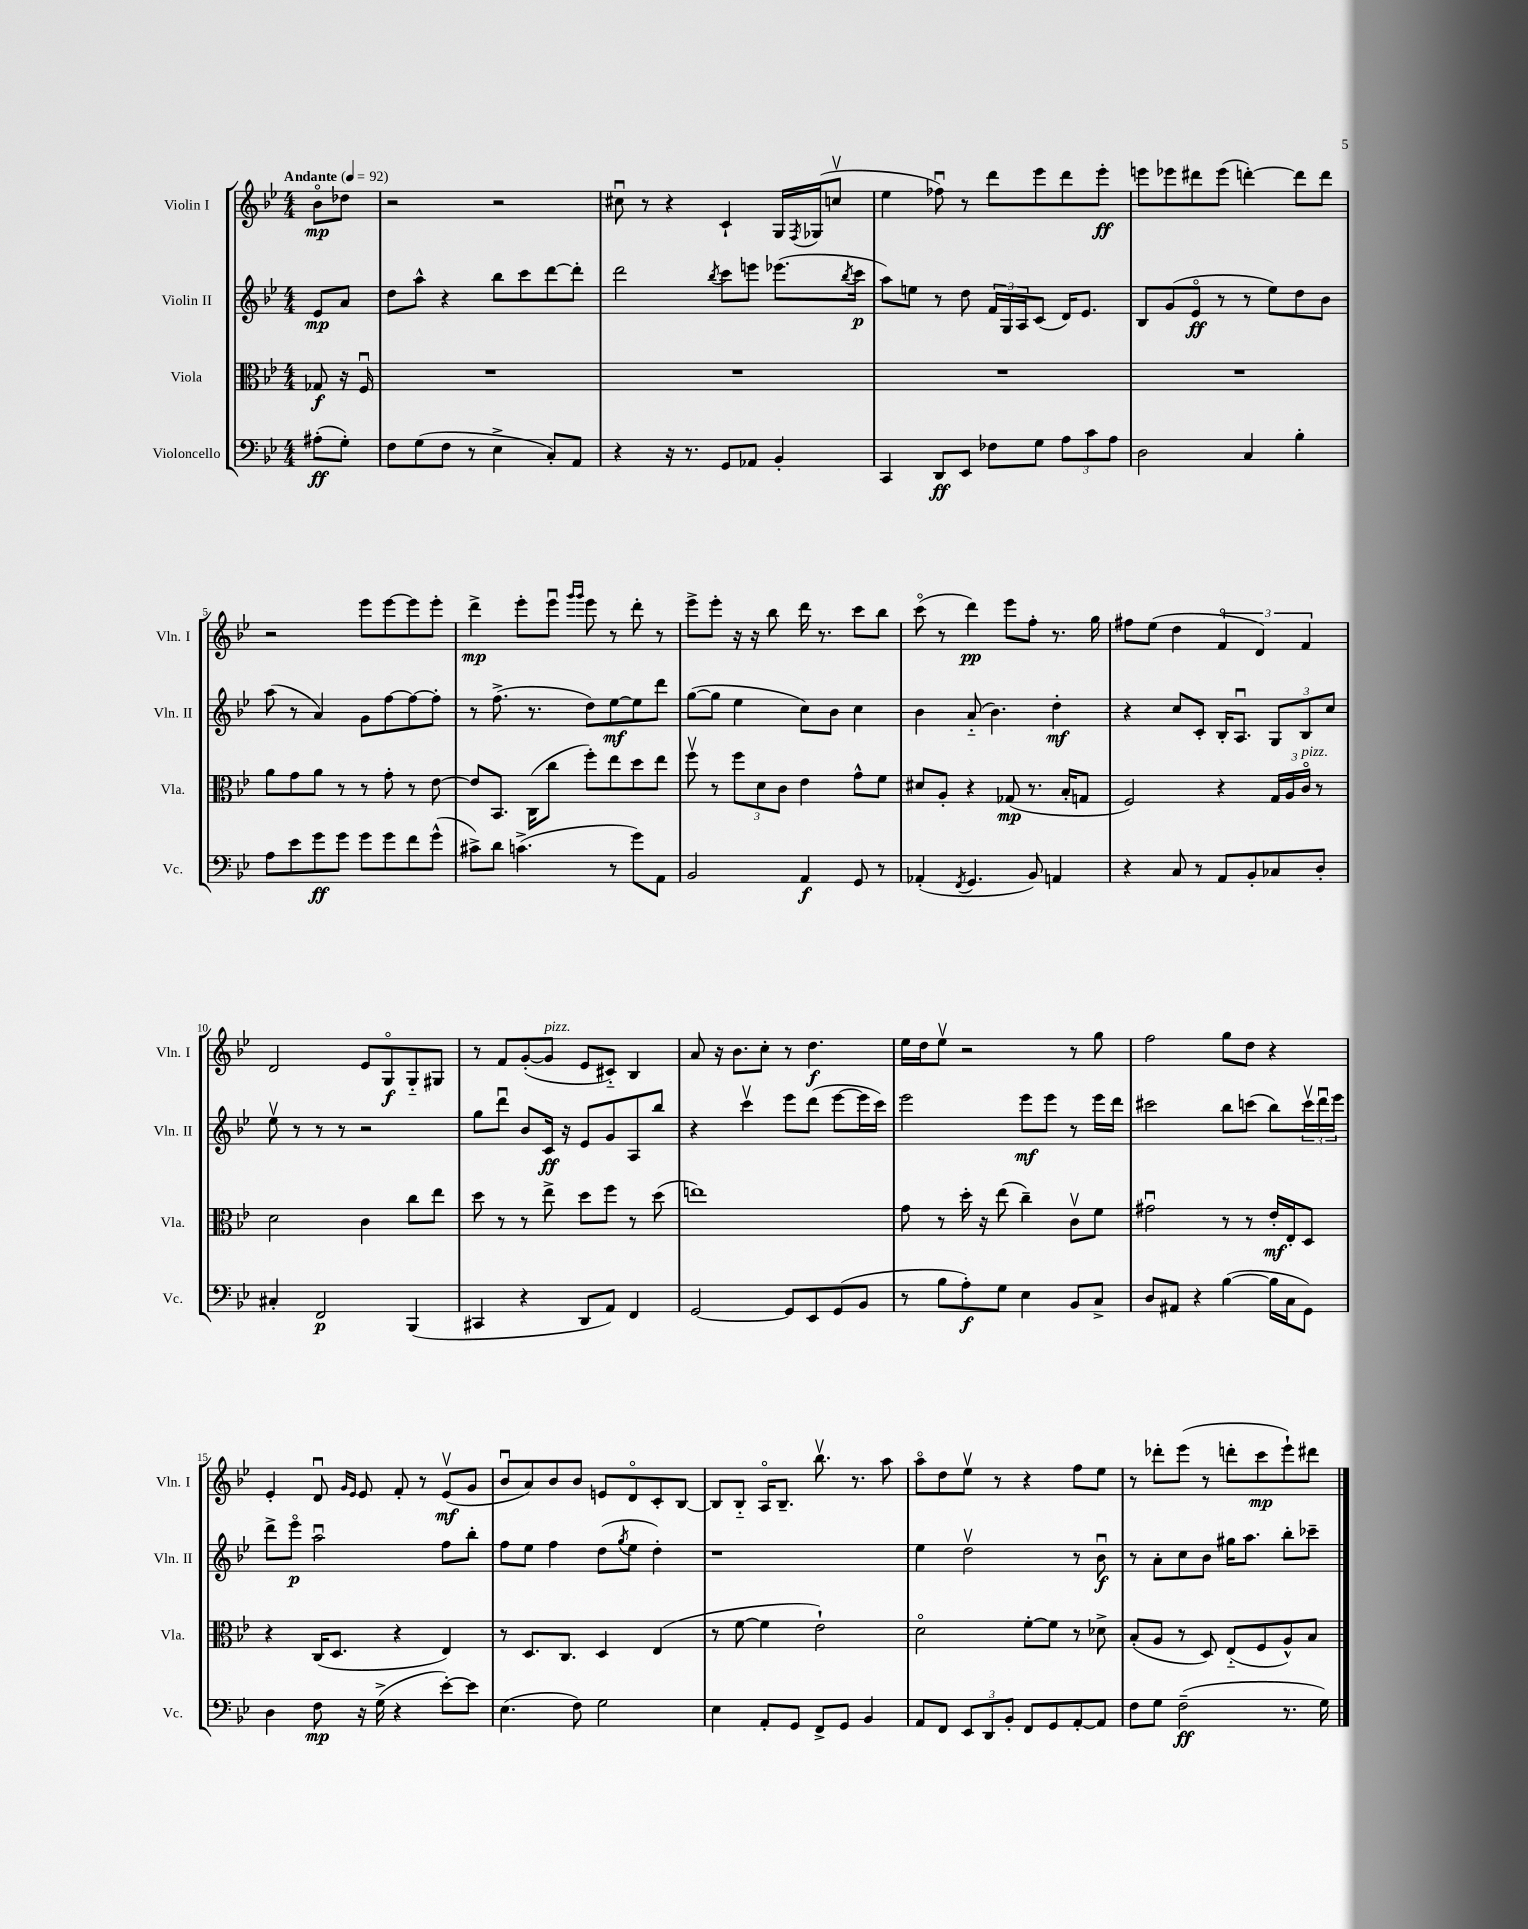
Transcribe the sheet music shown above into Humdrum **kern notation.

**kern	**dynam	**kern	**dynam	**kern	**dynam	**kern	**dynam
*part4	*part4	*part3	*part3	*part2	*part2	*part1	*part1
*staff4	*staff4	*staff3	*staff3	*staff2	*staff2	*staff1	*staff1
*I"Violoncello	*	*I"Viola	*	*I"Violin II	*	*I"Violin I	*
*I'Vc.	*	*I'Vla.	*	*I'Vln. II	*	*I'Vln. I	*
*clefF4	*	*clefC3	*	*clefG2	*	*clefG2	*
*k[b-e-]	*	*k[b-e-]	*	*k[b-e-]	*	*k[b-e-]	*
*M4/4	*	*M4/4	*	*M4/4	*	*M4/4	*
*MM92	*	*MM92	*	*MM92	*	*MM92	*
=	=	=	=	=	=	=	=
!	!	!	!	!	!	!LO:TX:a:B:t=Andante	!
(8A#X'\L	ff	8G-X/	f	8e-/L	mp	8b-\L	mp
8G'\J)	.	16r	.	8a/J	.	8dd-X\J	.
.	.	16Fu/	.	.	.	.	.
=1	=1	=1	=1	=1	=1	=1	=1
8F\L	.	1r	.	8dd\L	.	2r	.
(8G\	.	.	.	8aa^^\J	.	.	.
8F\J	.	.	.	4r	.	.	.
8r	.	.	.	.	.	.	.
4E-^\	.	.	.	8bb-\L	.	2r	.
.	.	.	.	8ccc\	.	.	.
8C'/L)	.	.	.	[8ddd\	.	.	.
8AA/J	.	.	.	8ddd'\J]	.	.	.
=2	=2	=2	=2	=2	=2	=2	=2
4r	.	1r	.	2ddd\	.	8cc#Xu\	.
.	.	.	.	.	.	8r	.
16r	.	.	.	.	.	4r	.
8.r	.	.	.	.	.	.	.
.	.	.	.	8qbb-/	.	.	.
8GG/L	.	.	.	8ccc\L	.	4c`/	.
8AA-X/J	.	.	.	8eeen\J	.	.	.
4BB-'/	.	.	.	(8.eee-X\L	.	16G/LL	.
.	.	.	.	.	.	8qF/	.
.	.	.	.	.	.	(16G-X/J	.
.	.	.	.	.	.	8ccnv/J	.
.	.	.	.	8qbb-/	.	.	.
.	.	.	.	16ccc\Jk	p	.	.
=3	=3	=3	=3	=3	=3	=3	=3
4CC/	.	1r	.	8aa\L)	.	4ee-\	.
.	.	.	.	8een\J	.	.	.
8DD/L	ff	.	.	8r	.	8ff-Xu\)	.
8EE-/J	.	.	.	8dd\	.	8r	.
8F-X\L	.	.	.	24f/LL	.	8ddd\L	.
.	.	.	.	24G/	.	.	.
.	.	.	.	24A/J	.	.	.
8G\J	.	.	.	(8c/J	.	8eee-\	.
12A\L	.	.	.	16d/KL)	.	8ddd\	.
.	.	.	.	8.e-/J	.	.	.
12c\	.	.	.	.	.	.	.
.	.	.	.	.	.	8eee-'\J	ff
12A\J	.	.	.	.	.	.	.
=4	=4	=4	=4	=4	=4	=4	=4
2D\	.	1r	.	8B-/L	.	8eeen\L	.
.	.	.	.	(8g/	.	8eee-X\	.
.	.	.	.	8e-/J	ff	8ddd#X\	.
.	.	.	.	8r	.	(8eee-\J	.
4C/	.	.	.	8r	.	[4dddn'\)	.
.	.	.	.	8ee-\L)	.	.	.
4B-'\	.	.	.	8dd\	.	8ddd\L]	.
.	.	.	.	8b-\J	.	8ddd\J	.
!!LO:LB:g=z
=5	=5	=5	=5	=5	=5	=5	=5
8A\L	.	8a\L	.	(8aa\	.	2r	.
8e-\	.	8g\	.	8r	.	.	.
8g\	ff	8a\J	.	4a/)	.	.	.
8g\J	.	8r	.	.	.	.	.
8g\L	.	8r	.	8g\L	.	8eee-\L	.
8g\	.	8g'\	.	[8ff\	.	[8eee-\	.
8f\	.	8r	.	8ff\_	.	8eee-\]	.
(8g^^\J	.	[8e-\	.	8ff'\J]	.	8eee-'\J	.
=6	=6	=6	=6	=6	=6	=6	=6
8c#X^\L)	.	8e-/L]	.	8r	.	4ddd^\	mp
8d\J	.	8.BB-/J	.	(8.ff^\	.	.	.
(4.cn^\	.	.	.	.	.	8eee-'\L	.
.	.	(16C\KL	.	8.r	.	.	.
.	.	8cc\J	.	.	.	8eee-u\J	.
.	.	.	.	.	.	16qqggg/LL	.
.	.	.	.	.	.	16qqggg/JJ	.
.	.	8ff'\L)	.	8dd\L)	.	8eee-\	.
8r	.	8ee-\	.	[8ee-\	mf	8r	.
8g\L)	.	8dd\	.	8ee-\]	.	8ddd'\	.
8AA\J	.	8ee-\J	.	8ddd\J	.	8r	.
=7	=7	=7	=7	=7	=7	=7	=7
2BB-/	.	8ffv\	.	([8gg\L	.	8eee-^\L	.
.	.	8r	.	8gg\J]	.	8eee-'\J	.
.	.	12ff\L	.	4ee-\	.	16r	.
.	.	.	.	.	.	16r	.
.	.	12d\	.	.	.	.	.
.	.	.	.	.	.	8bb-\	.
.	.	12c\J	.	.	.	.	.
4AA/	f	4e-\	.	8cc\L)	.	16ddd\	.
.	.	.	.	.	.	8.r	.
.	.	.	.	8b-\J	.	.	.
8GG/	.	8g^^\L	.	4cc\	.	8ccc\L	.
8r	.	8f\J	.	.	.	8bb-\J	.
=8	=8	=8	=8	=8	=8	=8	=8
(4AA-X'/	.	8d#X/L	.	4b-\	.	(8ccc\	.
.	.	8A'/J	.	.	.	8r	.
8qFF/	.	.	.	.	.	.	.
4.GG/	.	4r	.	(8a/	.	4ddd\)	pp
.	.	.	.	4.b-\)	.	.	.
.	.	(8G-X/	mp	.	.	8eee-\L	.
8BB-/)	.	8.r	.	.	.	8ff'\J	.
4AAn/	.	.	.	4dd'\	mf	8.r	.
.	.	16B-'/KL	.	.	.	.	.
.	.	8Gn/J	.	.	.	.	.
.	.	.	.	.	.	16gg\	.
=9	=9	=9	=9	=9	=9	=9	=9
4r	.	2F/)	.	4r	.	8ff#X\L	.
.	.	.	.	.	.	(8ee-\J	.
8C/	.	.	.	8cc/L	.	4dd\	.
8r	.	.	.	8c'/J	.	.	.
8AA/L	.	4r	.	16B-'/KL	.	6f/	.
.	.	.	.	8.Au/J	.	.	.
8BB-'/	.	.	.	.	.	.	.
.	.	.	.	.	.	6d/)	.
8C-X/	.	24G/LL	.	12G/L	.	.	.
.	.	24A/	.	.	.	.	.
!	!	!LO:TX:a:i:t=pizz.	!	!	!	!	!
.	.	24c/JJ	.	12B-/	.	6f/	.
8D'/J	.	8r	.	.	.	.	.
.	.	.	.	12cc/J	.	.	.
!!LO:LB:g=z
=10	=10	=10	=10	=10	=10	=10	=10
4C#X'/	.	2d\	.	8ee-v\	.	2d/	.
.	.	.	.	8r	.	.	.
2FF/	p	.	.	8r	.	.	.
.	.	.	.	8r	.	.	.
.	.	4c\	.	2r	.	8e-/L	.
.	.	.	.	.	.	8G/	f
(4BBB-/	.	8cc\L	.	.	.	8G/	.
.	.	8ee-\J	.	.	.	8G#X/J	.
=11	=11	=11	=11	=11	=11	=11	=11
4CC#X/	.	8dd\	.	8gg\L	.	8r	.
.	.	8r	.	8dddu\J	.	8f/L	.
4r	.	8r	.	8b-/L	.	([8g'/	.
!	!	!	!	!	!	!LO:TX:a:i:t=pizz.	!
.	.	8ee-^\	.	16c/Jk	ff	8g/J]	.
.	.	.	.	16r	.	.	.
8DD/L	.	8dd\L	.	8e-/L	.	8e-/L	.
8AA/J)	.	8ff\J	.	8g/	.	8c#X/J)	.
4FF/	.	8r	.	8A/	.	4B-/	.
.	.	(8dd\	.	8bb-/J	.	.	.
=12	=12	=12	=12	=12	=12	=12	=12
[2GG/	.	1een)	.	4r	.	8a/	.
.	.	.	.	.	.	16r	.
.	.	.	.	.	.	8.b-\L	.
.	.	.	.	4cccv\	.	.	.
.	.	.	.	.	.	8cc'\J	.
8GG/L]	.	.	.	8eee-\L	.	8r	.
8EE-/	.	.	.	(8ddd\J	.	4.dd\	f
(8GG/	.	.	.	[8eee-\L	.	.	.
8BB-/J	.	.	.	16eee-\L]	.	.	.
.	.	.	.	16ccc\JJ)	.	.	.
=13	=13	=13	=13	=13	=13	=13	=13
8r	.	8g\	.	2eee-\	.	16ee-\LL	.
.	.	.	.	.	.	16dd\J	.
8B-\L	.	8r	.	.	.	8ee-v\J	.
8A'\)	f	16dd'\	.	.	.	2r	.
.	.	16r	.	.	.	.	.
8G\J	.	(8ee-\	.	.	.	.	.
4E-\	.	4cc~\)	.	8eee-\L	mf	.	.
.	.	.	.	8eee-\J	.	.	.
8BB-/L	.	8cv\L	.	8r	.	8r	.
8C^/J	.	8f\J	.	16eee-\LL	.	8gg\	.
.	.	.	.	16ddd\JJ	.	.	.
=14	=14	=14	=14	=14	=14	=14	=14
8D/L	.	2g#Xu\	.	2ccc#X\	.	2ff\	.
8AA#X/J	.	.	.	.	.	.	.
4r	.	.	.	.	.	.	.
([4B-\	.	8r	.	8bb-\L	.	8gg\L	.
.	.	8r	.	(8cccn\J	.	8dd\J	.
16B-\LL]	.	16e-'/LL	mf	8bb-\L)	.	4r	.
16C\J	.	16E-'/J	.	.	.	.	.
8GG\J)	.	8D/J	.	24cccv\L	.	.	.
.	.	.	.	24dddu\	.	.	.
.	.	.	.	24eee-\JJ	.	.	.
!!LO:LB:g=z
=15	=15	=15	=15	=15	=15	=15	=15
4D\	.	4r	.	8ddd^\L	.	4e-'/	.
.	.	.	.	8eee-\J	p	.	.
8F\	mp	(16C/KL	.	2aau\	.	8du/	.
.	.	8.D/J	.	.	.	.	.
.	.	.	.	.	.	16qqg/LL	.
.	.	.	.	.	.	16qqe-/JJ	.
16r	.	.	.	.	.	8e-/	.
(16G^\	.	.	.	.	.	.	.
4r	.	4r	.	.	.	8f'/	.
.	.	.	.	.	.	8r	.
[8e-'\L)	.	4E-/)	.	8ff\L	.	(8e-v/L	mf
8e-\J]	.	.	.	8bb-'\J	.	8g/J	.
=16	=16	=16	=16	=16	=16	=16	=16
(4.E-\	.	8r	.	8ff\L	.	8b-u/L	.
.	.	8.D/L	.	8ee-\J	.	8a/)	.
.	.	.	.	4ff\	.	8b-/	.
.	.	8.C/J	.	.	.	.	.
8F\)	.	.	.	.	.	8b-/J	.
2G\	.	4D/	.	(8dd\L	.	8en/L	.
.	.	.	.	8qgg/	.	.	.
.	.	.	.	8ee-\J	.	8d/	.
.	.	(4E-/	.	4dd'\)	.	8c'/	.
.	.	.	.	.	.	[8B-/J	.
=17	=17	=17	=17	=17	=17	=17	=17
4E-\	.	8r	.	1r	.	8B-/L]	.
.	.	[8f\	.	.	.	8B-/J	.
8AA'/L	.	4f\]	.	.	.	16A/KL	.
.	.	.	.	.	.	8.B-~/J	.
8GG/J	.	.	.	.	.	.	.
8FF^/L	.	2e-`\)	.	.	.	8.bb-v\	.
8GG/J	.	.	.	.	.	.	.
.	.	.	.	.	.	8.r	.
4BB-/	.	.	.	.	.	.	.
.	.	.	.	.	.	8aa\	.
=18	=18	=18	=18	=18	=18	=18	=18
8AA/L	.	2d\	.	4ee-\	.	8aa\L	.
8FF/J	.	.	.	.	.	8dd\	.
12EE-/L	.	.	.	2ddv\	.	8ee-v\J	.
12DD/	.	.	.	.	.	.	.
.	.	.	.	.	.	8r	.
12BB-'/J	.	.	.	.	.	.	.
8FF/L	.	[8f'\L	.	.	.	4r	.
8GG/	.	8f\J]	.	.	.	.	.
[8AA'/	.	8r	.	8r	.	8ff\L	.
8AA/J]	.	8d-X^\	.	8b-u\	f	8ee-\J	.
=19	=19	=19	=19	=19	=19	=19	=19
8F\L	.	(8B-'/L	.	8r	.	8r	.
8G\J	.	8A/J	.	8a'\L	.	8ddd-X'\L	.
(2F~\	ff	8r	.	8cc\	.	(8eee-\J	.
.	.	8D/)	.	8b-\J	.	8r	.
.	.	(8E-/L	.	16gg#X\KL	.	8dddn'\L	.
.	.	.	.	8.aa\J	.	.	.
.	.	8F/	.	.	.	8ccc\	mp
8.r	.	8A^^/)	.	8bb-'\L	.	8eee-`\)	.
.	.	8B-/J	.	8ccc-X~\J	.	8ddd#X\J	.
16G\)	.	.	.	.	.	.	.
==	==	==	==	==	==	==	==
*-	*-	*-	*-	*-	*-	*-	*-
